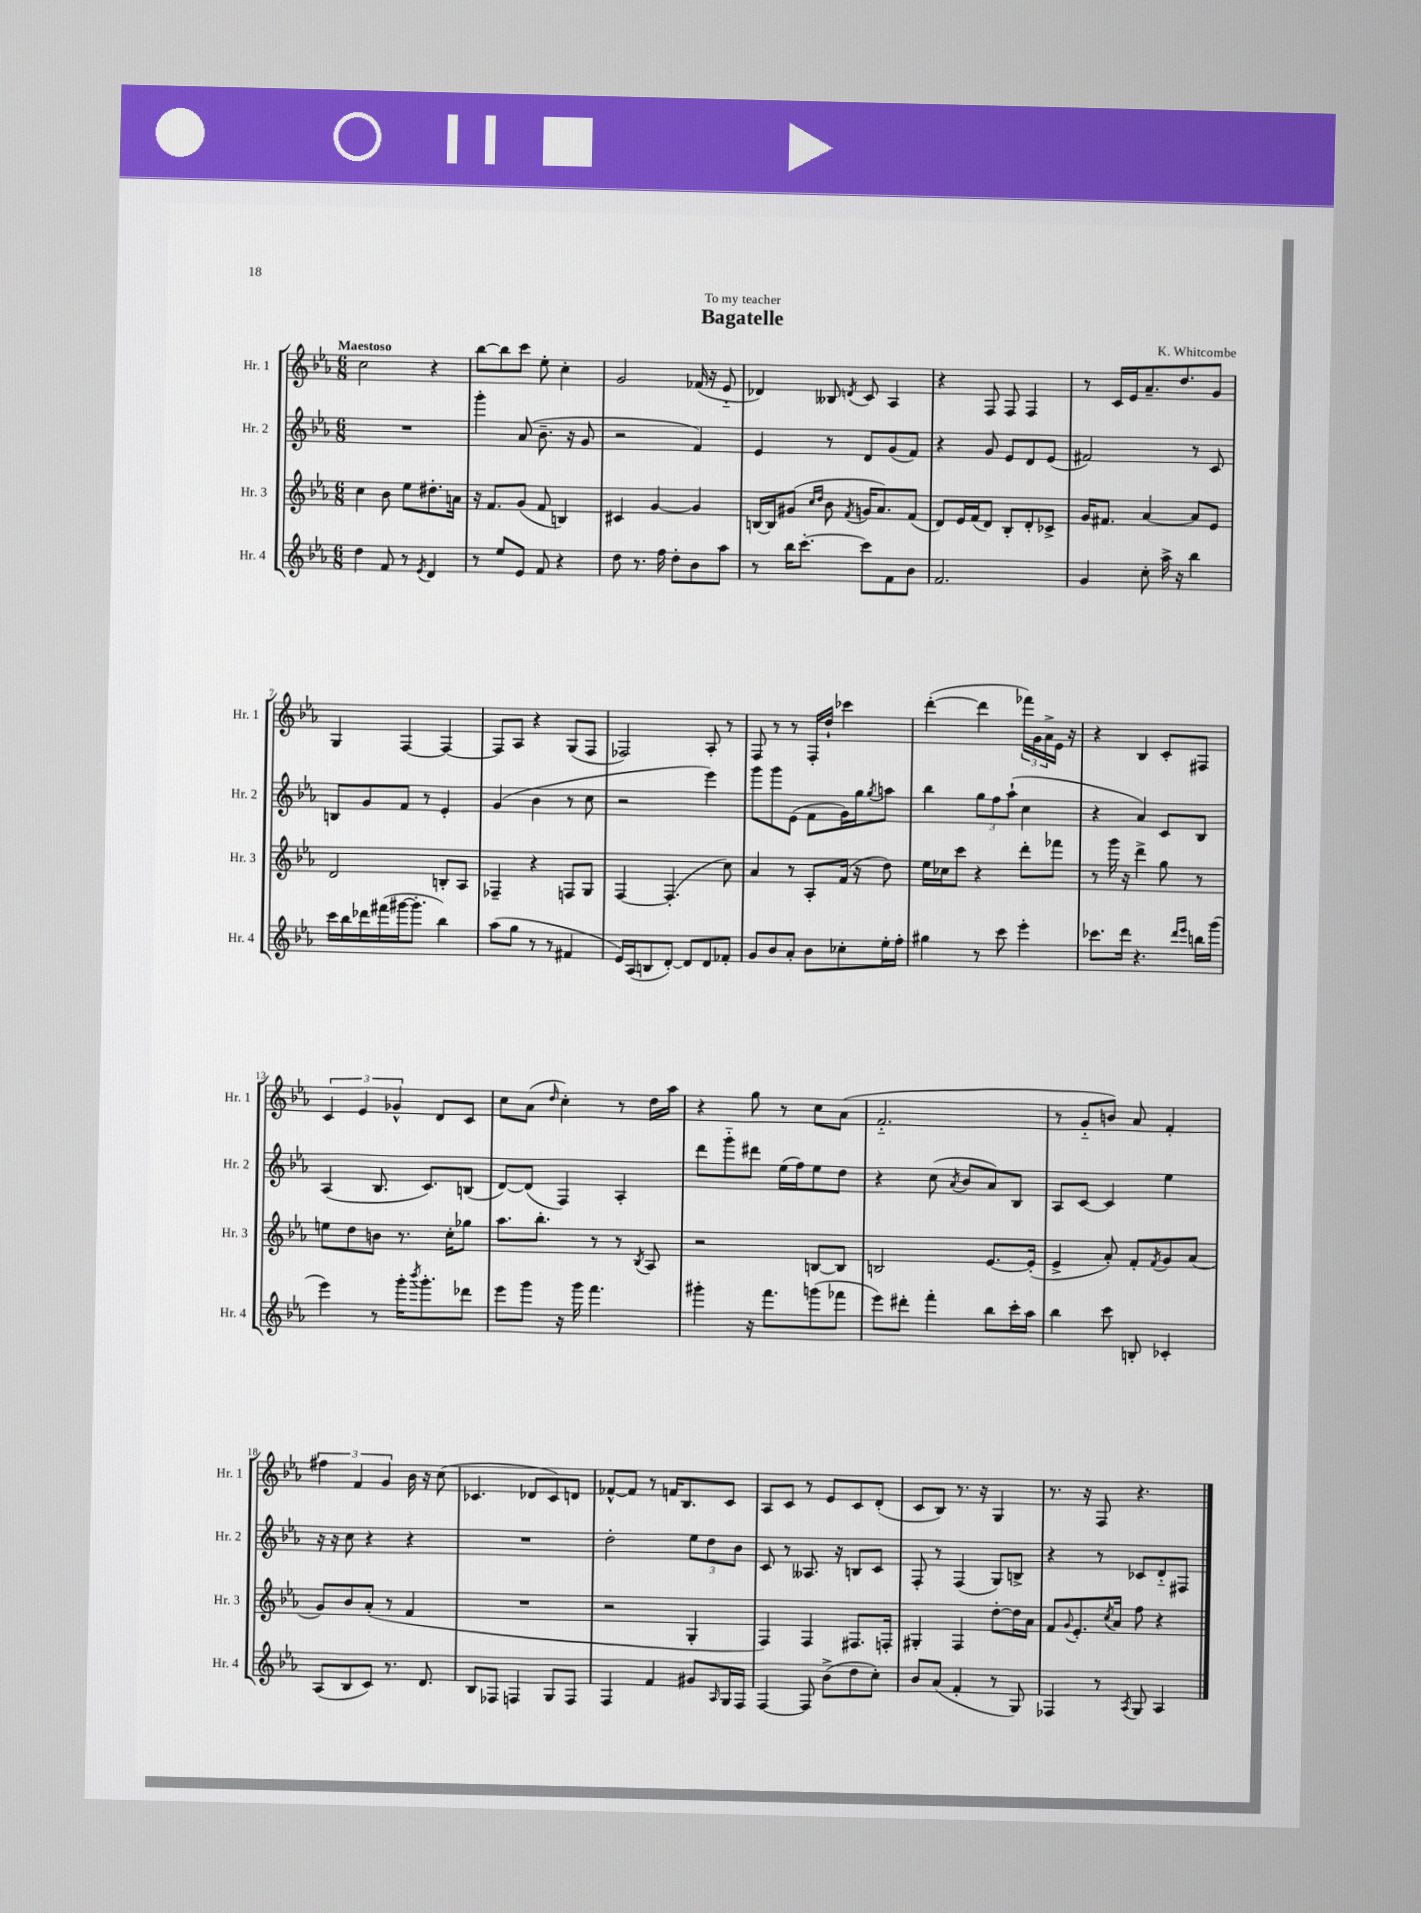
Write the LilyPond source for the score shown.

\header { title = "Bagatelle" composer = "K. Whitcombe" dedication = "To my teacher" }
<<
\new StaffGroup <<
\new Staff = "s0" \with { instrumentName = "Hr. 1" shortInstrumentName = "Hr. 1" } {
    \clef treble \key ees \major \numericTimeSignature \time 6/8 \tempo "Maestoso"
    c''2 r4 |
    bes''8~ bes''8 c'''8 ees''8-. c''4-. |
    g'2 fes'16( r16 ees'8-_ |
    des'4) beses8 \acciaccatura { d'8 } c'8 aes4 |
    r4 f8 f8 f4 |
    r8 c'16 ees'16 aes'8.-- d''8. g'8 |
    g4 f4~ f4~ |
    f8 aes8 r4 g8( f8 |
    fes2) aes8-. r8 |
    f8 r8 r8 f16-. d''16-! ces'''4 |
    d'''4~-.( d'''4 \tuplet 3/2 { fes'''16) g'16 aes'16-> } ees'16 r16 |
    r4 bes4 c'8-. fis8 |
    \tuplet 3/2 { c'4 ees'4 ges'4-^ } d'8 c'8 |
    c''8 aes'8( \grace { d''16 } c''4-.) r8 d''16 aes''16 |
    r4 g''8 r8 c''8 aes'8( |
    f'2.-_ |
    r8 g'8-_ b'8) aes'8 f'4-. |
    \tuplet 3/2 { fis''4 f'4 g'4 } bes'16 r16 c''8( |
    ces'4. des'8 ces'8) d'8 |
    fes'8~-^ fes'8 r8 f'16 bes8. c'8 |
    aes8 c'8 r8 ees'8 c'8 d'8-.( |
    c'8 bes8) r8. r16 g4 |
    r8. r16 f8 r4. \bar "|." |
}
\new Staff = "s1" \with { instrumentName = "Hr. 2" shortInstrumentName = "Hr. 2" } {
    \clef treble \key ees \major \numericTimeSignature \time 6/8
    R2. |
    g'''4-. aes'8( bes'8.-- r16 g'8 |
    r2 f'4) |
    ees'4 r8 d'8 g'8( f'8) |
    r4 g'8 ees'8 d'8 ees'8( |
    fis'2) r8 c'8 |
    b8 g'8 f'8 r8 ees'4-. |
    g'4( bes'4 r8 c''8 |
    r2 ees'''4) |
    g'''8 g'''8 ees'8( f'8 g'16) g''16 \acciaccatura { g''8 } a''8 |
    bes''4 \tuplet 3/2 { g''8 f''8 aes''8-!( } c''4 |
    r4 aes'4) c'8 bes8 |
    aes4( bes8. c'8.) b8( |
    d'8~) d'8( f4) aes4-. |
    d'''8 g'''8-_ dis'''8 ees''16( f''16) ees''8 d''8 |
    r4 c''8( \acciaccatura { aes'8 } bes'8 aes'8) bes8 |
    aes8 c'8~ c'4 ees''4 |
    r16 r16 c''8 r4 r4 |
    R2. |
    d''2-. \tuplet 3/2 { ees''8 d''8 bes'8 } |
    c'8 r8 aeses8. r16 b8 c'8 |
    f8-. r8 f4( g8) b8-> |
    r4 r8 ces'8 d'8-_ fis8 \bar "|." |
}
\new Staff = "s2" \with { instrumentName = "Hr. 3" shortInstrumentName = "Hr. 3" } {
    \clef treble \key ees \major \numericTimeSignature \time 6/8
    c''4 bes'8 ees''8 dis''8.-. a'16 |
    r16 f'8. g'8( f'8 b4) |
    cis'4 g'4~ g'4 |
    b16~ b16 gis'8( \grace { c''16 d''16 } bes'8 \acciaccatura { f'8 } g'16 aes'8.) f'8( |
    d'8) ees'16 f'16( d'8) bes8-. d'8-. ces'8-> |
    g'16 fis'8. aes'4~ aes'8 ees'8 |
    d'2 b8-. aes8 |
    fes4-- r4 f8 g8 |
    f4~ f4.-.( c''8) |
    aes'4 r8 aes8-. f'16( r16 d''8) |
    ees''16 ces''16 c'''8 r4 d'''8-. fes'''8 |
    r8 g'''16 r16 d'''4-> g''8 r8 |
    e''8 d''8 b'8 r8. c''16-. ges''8 |
    aes''8. bes''8.-. r8 r8 \acciaccatura { bes8 } aes8 |
    r2 b8~ b8 |
    b2 ees'8.~ ees'16-.( |
    ees'4-> aes'8-.) f'8-. \acciaccatura { f'8 } g'8 aes'8( |
    g'8) bes'8 aes'8-.( r8 f'4 |
    R2. |
    r2 g4-. |
    f4) f4 fis8. f16-. |
    gis4-. f4 d''8~-. d''16 aes'16 |
    f'8 \appoggiatura { g'8 } ees'8.-. \acciaccatura { c''8 } aes'16 f''8 r4 \bar "|." |
}
\new Staff = "s3" \with { instrumentName = "Hr. 4" shortInstrumentName = "Hr. 4" } {
    \clef treble \key ees \major \numericTimeSignature \time 6/8
    d''4 f'8 r8 \acciaccatura { ees'8 } d'4 |
    r8 ees''8 ees'8 f'8 r4 |
    d''8 r8. f''16 d''8-. bes'8 aes''8 |
    r8 bes''16 c'''8.~-. c'''8 f'8 bes'8 |
    f'2. |
    g'4 c''8-. aes''16-> r16 bes''4 |
    c'''16 bes''16 des'''16 fis'''16( gis'''16~ gis'''8.-. bes''4) |
    aes''8( g''8 r8 r8 fis'4 |
    ees'16) aes16( b8 d'8~-.) d'8 d'8 fes'8-. |
    g'8 bes'8 aes'8-. bes'8 ces''8-. ees''16-. f''16-. |
    gis''4 r8 c'''8 ees'''4-. |
    ces'''8. d'''16 r4. \grace { d'''16 ees'''16 } b''16 g'''16( |
    ees'''4) r8 g'''16-. \acciaccatura { bes'''8 } g'''8.-. des'''8 |
    ees'''8 g'''8 r16 g'''16 f'''4. |
    gis'''4-. r16 f'''8. g'''8( fes'''8 |
    ees'''8) dis'''8-. f'''4-. bes''8 c'''16-. aes''16 |
    bes''4 c'''8 b8-. ces'4-. |
    aes8( bes8 c'8) r8. d'8. |
    bes8 fes8 f4 g8 f8 |
    f4 f'4 gis'8 \grace { aes16 } g16 f16 |
    f4~ f8 bes'8->( d''8 c''8-.) |
    bes'8 aes'8( f'4-. r8 g8) |
    fes4 r8 \acciaccatura { aes8 } g8 aes4 \bar "|." |
}
>>
>>
